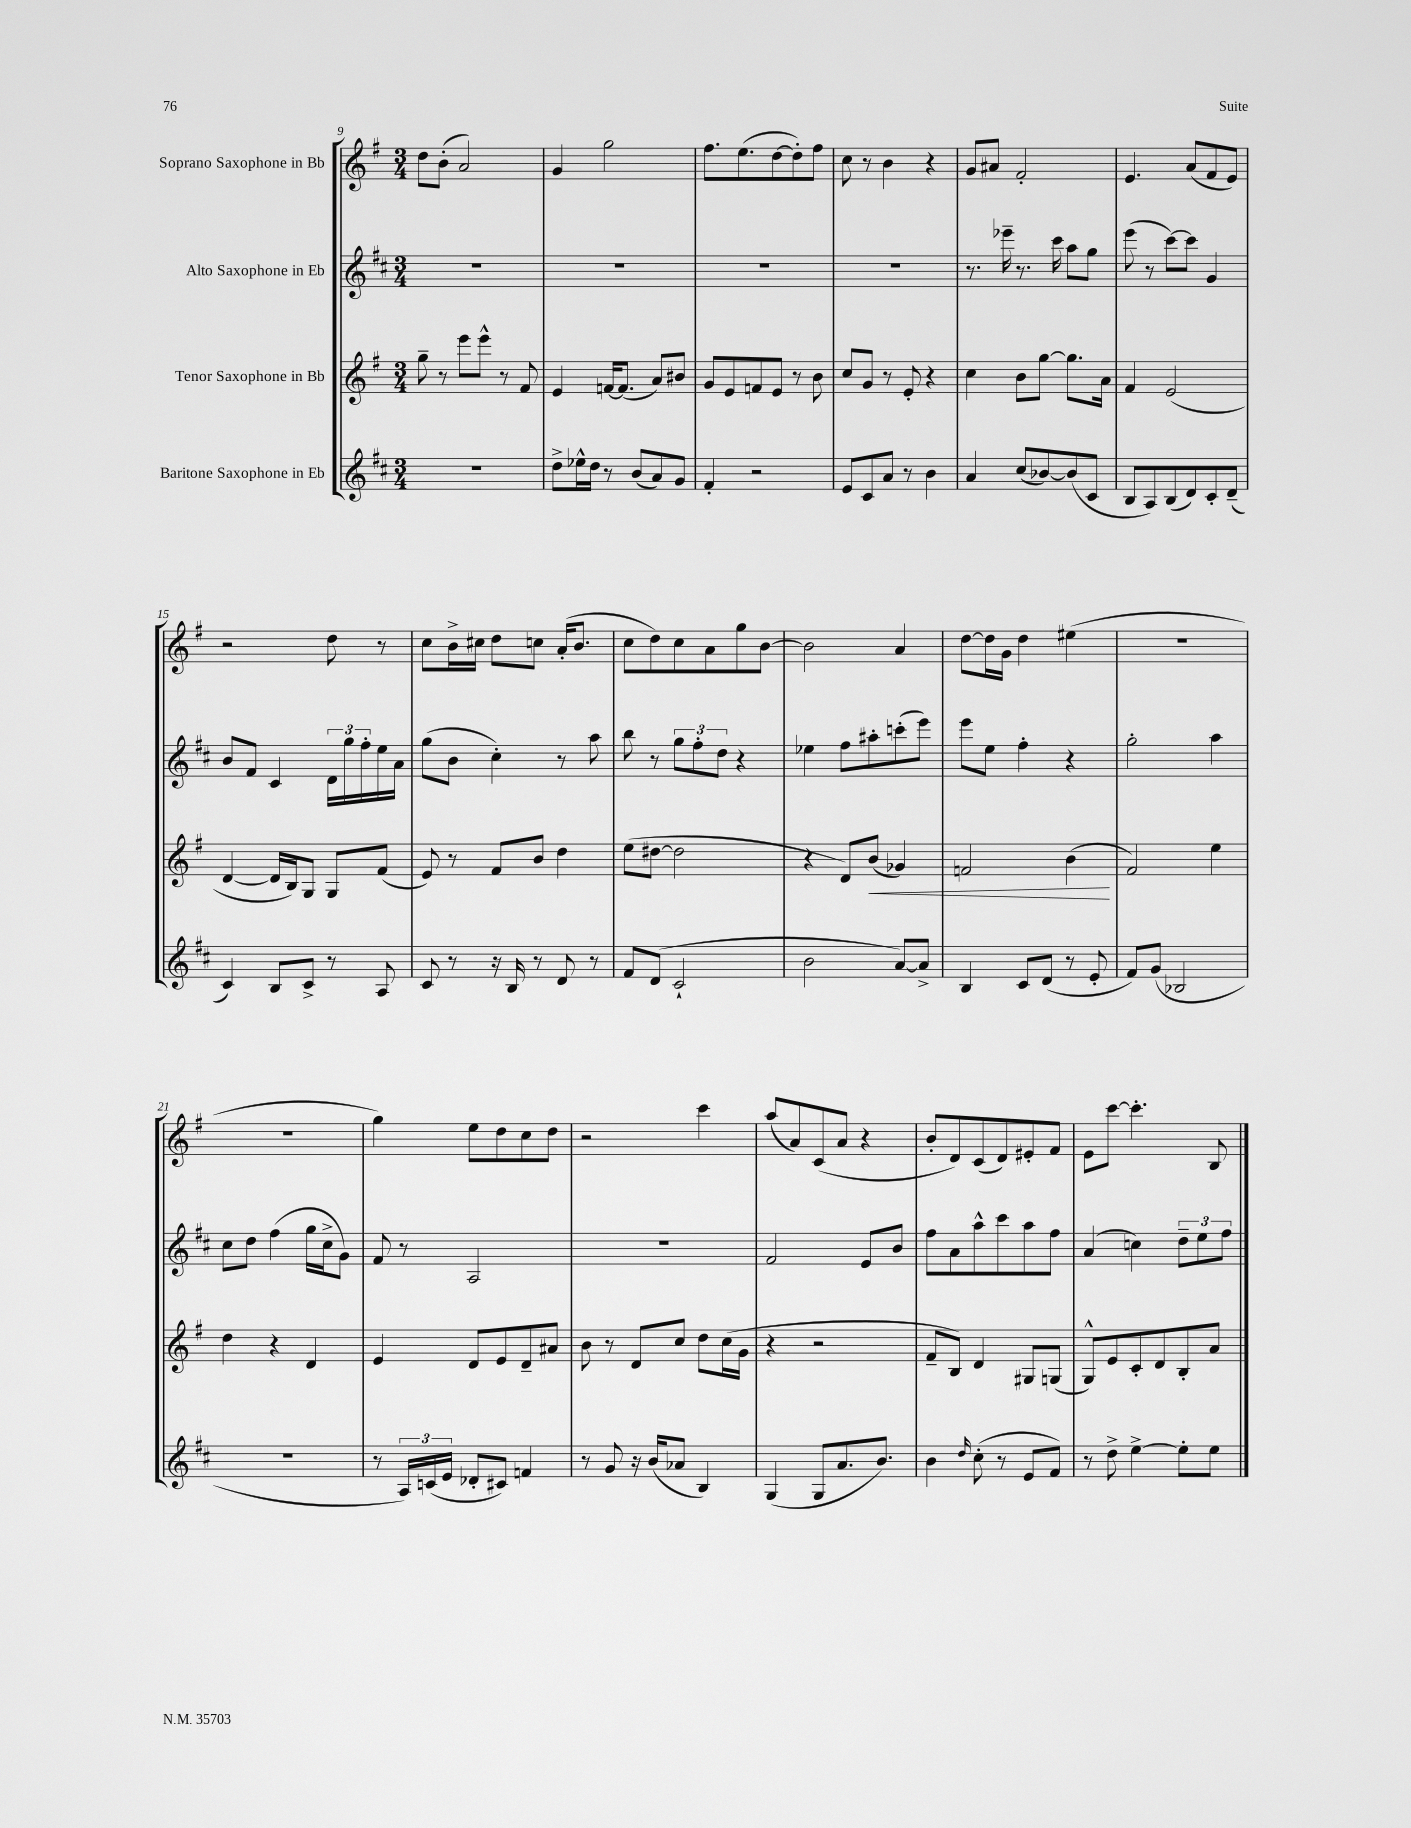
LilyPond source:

<<
\new StaffGroup <<
\new Staff = "s0" \with { instrumentName = "Soprano Saxophone in Bb" } {
    \clef treble \key g \major \numericTimeSignature \time 3/4
    d''8 b'8-.( a'2) |
    g'4 g''2 |
    fis''8. e''8.( d''8~ d''8-.) fis''8 |
    c''8 r8 b'4 r4 |
    g'8 ais'8 fis'2-. |
    e'4. a'8( fis'8 e'8) |
    r2 d''8 r8 |
    c''8 b'16-> cis''16 d''8 c''8 a'16-.( b'8. |
    c''8 d''8) c''8 a'8 g''8 b'8~ |
    b'2 a'4 |
    d''8~ d''16 g'16 d''4 eis''4( |
    R2. |
    R2. |
    g''4) e''8 d''8 c''8 d''8 |
    r2 c'''4 |
    a''8( a'8) c'8( a'8 r4 |
    b'8-. d'8) c'8( d'8) eis'8-. fis'8 |
    e'8 c'''8~ c'''4.-. b8 \bar "|." |
}
\new Staff = "s1" \with { instrumentName = "Alto Saxophone in Eb" } {
    \clef treble \key d \major \numericTimeSignature \time 3/4
    R2. |
    R2. |
    R2. |
    R2. |
    r8. ees'''16-- r8. cis'''16 a''8 g''8 |
    e'''8( r8 cis'''8~) cis'''8 g'4 |
    b'8 fis'8 cis'4 \tuplet 3/2 { d'16 g''16 fis''16-. } e''16 a'16 |
    g''8( b'8 cis''4-.) r8 a''8 |
    b''8 r8 \tuplet 3/2 { g''8 fis''8-. d''8 } r4 |
    ees''4 fis''8 ais''8-. c'''8-.( e'''8) |
    e'''8 e''8 fis''4-. r4 |
    g''2-. a''4 |
    cis''8 d''8 fis''4( g''16 cis''16-> g'8) |
    fis'8 r8 a2 |
    R2. |
    fis'2 e'8 b'8 |
    fis''8 a'8 a''8-^ cis'''8 a''8 fis''8 |
    a'4( c''4) \tuplet 3/2 { d''8-- e''8 fis''8 } \bar "|." |
}
\new Staff = "s2" \with { instrumentName = "Tenor Saxophone in Bb" } {
    \clef treble \key g \major \numericTimeSignature \time 3/4
    g''8-- r8 e'''8 e'''8-^ r8 fis'8 |
    e'4 f'16~ f'8.( a'8) bis'8 |
    g'8 e'8 f'8 e'8 r8 b'8 |
    c''8 g'8 r8 e'8-. r4 |
    c''4 b'8 g''8~ g''8. a'16 |
    fis'4 e'2( |
    d'4~ d'16 b16) g8 g8 fis'8( |
    e'8) r8 fis'8 b'8 d''4 |
    e''8( dis''8~ dis''2 |
    r4 d'8) b'8\<( ges'4) |
    f'2 b'4\!( |
    fis'2) e''4 |
    d''4 r4 d'4 |
    e'4 d'8 e'8 d'8-- ais'8 |
    b'8 r8 d'8 c''8 d''8 c''16( g'16 |
    r4 r2 |
    fis'8-- b8) d'4 gis8 g8( |
    g8-^) e'8 c'8-. d'8 b8-. a'8 \bar "|." |
}
\new Staff = "s3" \with { instrumentName = "Baritone Saxophone in Eb" } {
    \clef treble \key d \major \numericTimeSignature \time 3/4
    R2. |
    d''8-> ees''16-^ d''16 r8 b'8( a'8) g'8 |
    fis'4-. r2 |
    e'8 cis'8 a'8 r8 b'4 |
    a'4 cis''8( bes'8~) bes'8( cis'8 |
    b8 a8) b8( d'8) cis'8-. d'8--( |
    cis'4) b8 cis'8-> r8 a8 |
    cis'8 r8 r16 b16 r8 d'8 r8 |
    fis'8 d'8( cis'2-! |
    b'2 a'8~) a'8-> |
    b4 cis'8 d'8( r8 e'8-. |
    fis'8) g'8( bes2 |
    R2. |
    r8 \tuplet 3/2 { a16) c'16( e'16 } des'8-. cis'8) f'4 |
    r8 g'8 r16 b'16( aes'8 b4) |
    g4( g8 a'8. b'8.) |
    b'4 \grace { d''16 } cis''8-.( r8 e'8 fis'8) |
    r8 d''8-> e''4~-> e''8-. e''8 \bar "|." |
}
>>
>>
\layout { \context { \Score currentBarNumber = #9 } }
